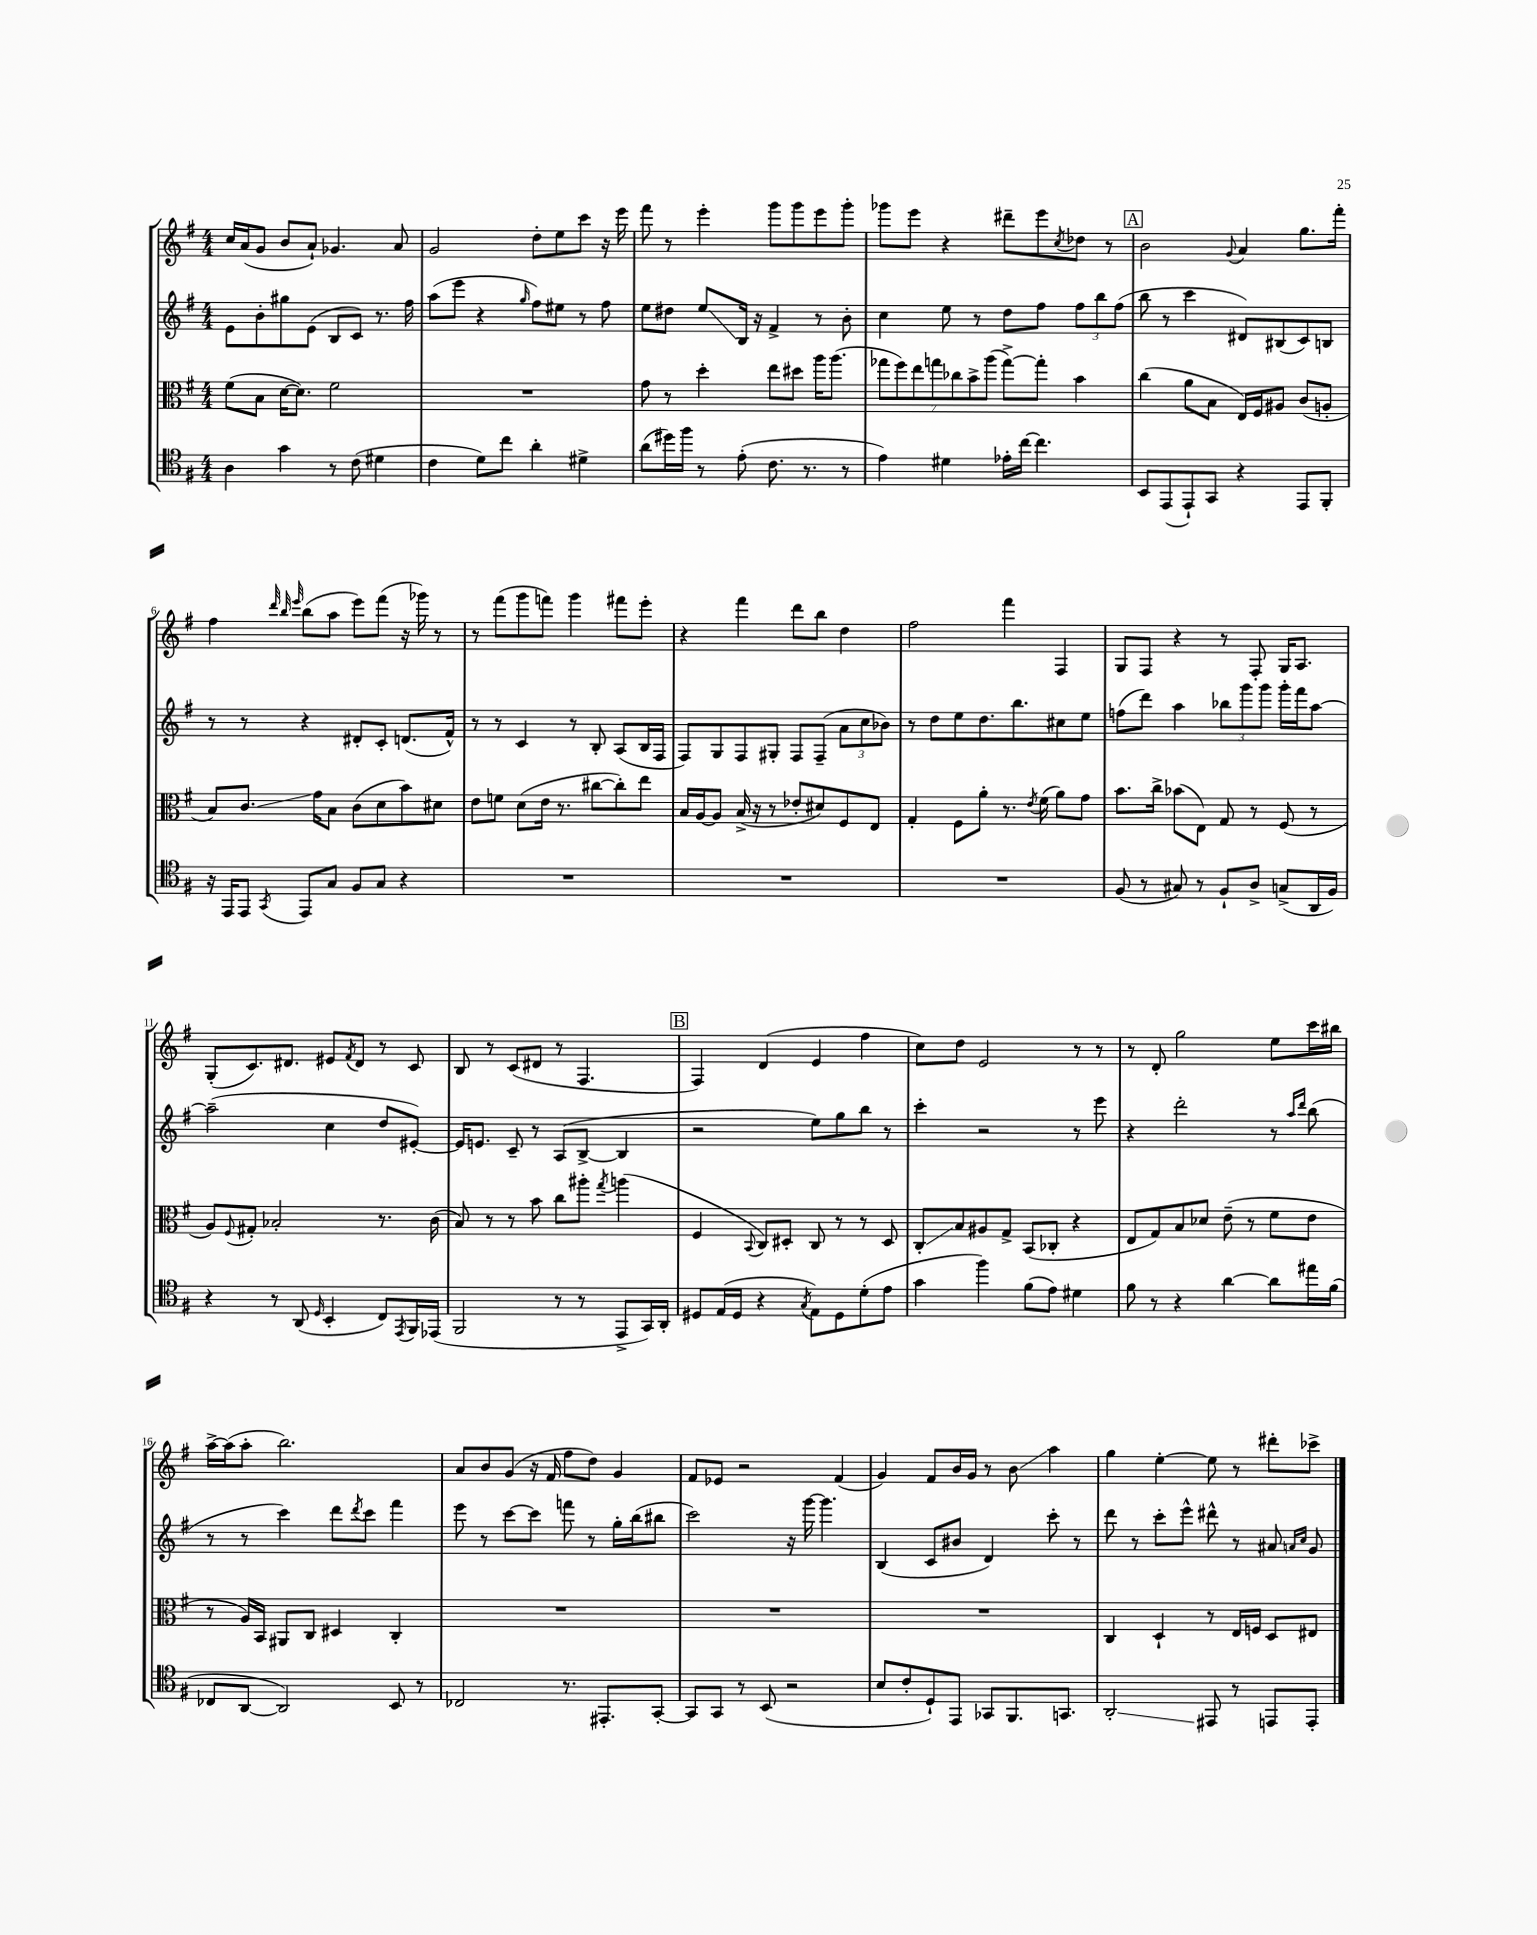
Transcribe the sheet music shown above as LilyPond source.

<<
\new StaffGroup <<
\new Staff = "s0" {
    \clef treble \key g \major \numericTimeSignature \time 4/4
    c''16 a'16( g'8 b'8 a'8-!) ges'4. a'8 |
    g'2 d''8-. e''8 c'''8 r16 e'''16 |
    fis'''8 r8 e'''4-. g'''8 g'''8 e'''8 g'''8-. |
    ges'''8 e'''8 r4 dis'''8-- e'''8 \acciaccatura { c''8 } des''8 r8 |
    \mark \markup { \box "A" } b'2 \appoggiatura { g'8 } a'4 g''8. fis'''16-. |
    fis''4 \grace { d'''32 b''32 e'''32 } b''8( a''8 e'''8) fis'''8( r16 ges'''16) r8 |
    r8 fis'''8( g'''8 f'''8) g'''4 fis'''8 e'''8-. |
    r4 fis'''4 d'''8 b''8 d''4 |
    fis''2 fis'''4 fis4 |
    g8 fis8 r4 r8 fis8-. g16 a8. |
    g8-.( c'8.) dis'8. eis'8 \acciaccatura { fis'8 } dis'8 r8 c'8 |
    b8 r8 c'8( dis'8 r8 fis4. |
    \mark \markup { \box "B" } fis4) d'4( e'4 fis''4 |
    c''8) d''8 e'2 r8 r8 |
    r8 d'8-. g''2 e''8 c'''16 bis''16 |
    a''16~-> a''16( a''8-. b''2.) |
    a'8 b'8 g'8( r16 fis'16 fis''8 d''8) g'4 |
    fis'8 ees'8 r2 fis'4( |
    g'4) fis'8 b'16 g'16 r8 b'8\glissando a''4 |
    g''4 e''4~-. e''8 r8 dis'''8-. ces'''8-> \bar "|." |
}
\new Staff = "s1" {
    \clef treble \key g \major \numericTimeSignature \time 4/4
    e'8 b'8-. gis''8 e'8( b8 c'8) r8. fis''16 |
    a''8( e'''8 r4 \grace { g''16 } fis''8) eis''8 r8 fis''8 |
    e''8 dis''8 e''8\glissando b16 r16 fis'4-> r8 b'8-. |
    c''4 e''8 r8 d''8 fis''8 \tuplet 3/2 { fis''8 b''8 fis''8( } |
    \mark \markup { \box "A" } b''8 r8 c'''4 dis'8) bis8( c'8) b8 |
    r8 r8 r4 dis'8-. c'8-. d'8.( fis'16-^) |
    r8 r8 c'4 r8 b8-. a8( b16 fis16 |
    fis8) g8 fis8 gis8-. fis8 fis8--( \tuplet 3/2 { a'8 c''8 bes'8) } |
    r8 d''8 e''8 d''8. b''8. cis''8 e''8 |
    f''8( d'''8) a''4 \tuplet 3/2 { bes''8 g'''8 g'''8 } g'''16-. fis'''16 a''8~ |
    a''2--( c''4 d''8 eis'8~-.) |
    eis'16 e'8. c'8-- r8 a8( b8~-> b4 |
    \mark \markup { \box "B" } r2 e''8) g''8 b''8 r8 |
    c'''4-. r2 r8 e'''8 |
    r4 d'''2-. r8 \grace { a''16 d'''16 } b''8( |
    r8 r8 c'''4) d'''8 \acciaccatura { d'''8 } c'''8 fis'''4 |
    e'''8 r8 c'''8~ c'''8 f'''8 r8 g''16-. b''16( bis''8 |
    c'''2) r16 g'''16~ g'''4. |
    b4( c'8 bis'8 d'4) c'''8-. r8 |
    d'''8 r8 c'''8-. e'''8-^ dis'''8-^ r8 ais'8 \grace { a'16 c''16 } g'8 \bar "|." |
}
\new Staff = "s2" {
    \clef alto \key g \major \numericTimeSignature \time 4/4
    fis'8( b8 d'16~ d'8.) fis'2 |
    R1 |
    g'8 r8 d''4-. e''8 dis''8 a''16 a''8.( |
    \tuplet 7/4 { ges''8 fis''8) e''8 g''8 ces''8 b'8-> a''8( } g''8~->) g''8-. b'4 |
    \mark \markup { \box "A" } c''4( a'8 b8 e16) fis16 ais8 c'8( a8-. |
    b8) c'8.\glissando g'16 b8 c'8( d'8 b'8) dis'8 |
    e'8 f'8 d'8( e'16 r8. cis''8~ cis''8-.) e''8 |
    b16 a16~ a8 b16->( r16 r8 ees'8-. dis'8) fis8 e8 |
    g4-. fis8 a'8-. r8. \acciaccatura { e'8 } fis'16( a'8) g'8 |
    b'8. c''16-> bes'8( e8) g8 r8 fis8( r8 |
    a8) \appoggiatura { fis8 } gis8-. bes2-. r8. c'16( |
    b8) r8 r8 b'8 c''8 ais''8-. \acciaccatura { g''8 } a''4( |
    \mark \markup { \box "B" } fis4 \appoggiatura { b,8 } c8) dis8-. c8 r8 r8 dis8 |
    c8-.\glissando b8 ais8 g8-> b,8( ces8-. r4 |
    e8 g8) b8 des'8 e'8--( r8 fis'8 e'8 |
    r8 a16) b,16 ais,8 c8 dis4 c4-. |
    R1 |
    R1 |
    R1 |
    c4 d4-! r8 e16 f16 d8 eis8 \bar "|." |
}
\new Staff = "s3" {
    \clef tenor \key g \major \numericTimeSignature \time 4/4
    a4 g'4 r8 c'8( dis'4 |
    c'4 d'8) c''8 a'4-. dis'4-> |
    a'8( dis''16) fis''16 r8 e'8-.( c'8. r8. r8 |
    e'4) dis'4 ees'16-. c''16~ c''4. |
    \mark \markup { \box "A" } b,8 e,8( e,8-!) g,8 r4 e,8 fis,8-. |
    r16 e,16 e,8 \acciaccatura { g,8 } e,8 g8 fis8 g8 r4 |
    R1 |
    R1 |
    R1 |
    fis8( r8 gis8) r8 fis8-! a8-> g8->( a,16 fis16) |
    r4 r8 a,8( \grace { d16 } b,4-. c8) \acciaccatura { e,8 } fis,16 ees,16( |
    fis,2 r8 r8 e,8-> g,16) a,16-. |
    \mark \markup { \box "B" } dis8 e16( dis16 r4 \acciaccatura { g8 } e8) dis8 d'8-.( e'8 |
    g'4 fis''4) fis'8( e'8) dis'4 |
    fis'8 r8 r4 a'4~ a'8 eis''16 fis'16( |
    ces8 a,8~ a,2) b,8 r8 |
    ces2 r8. eis,8.-. g,8~-. |
    g,8 g,8 r8 b,8( r2 |
    b8 c'8-. d8-!) e,8 ges,8 fis,8. g,8. |
    a,2-.\glissando eis,8 r8 e,8 e,8-. \bar "|." |
}
>>
>>
